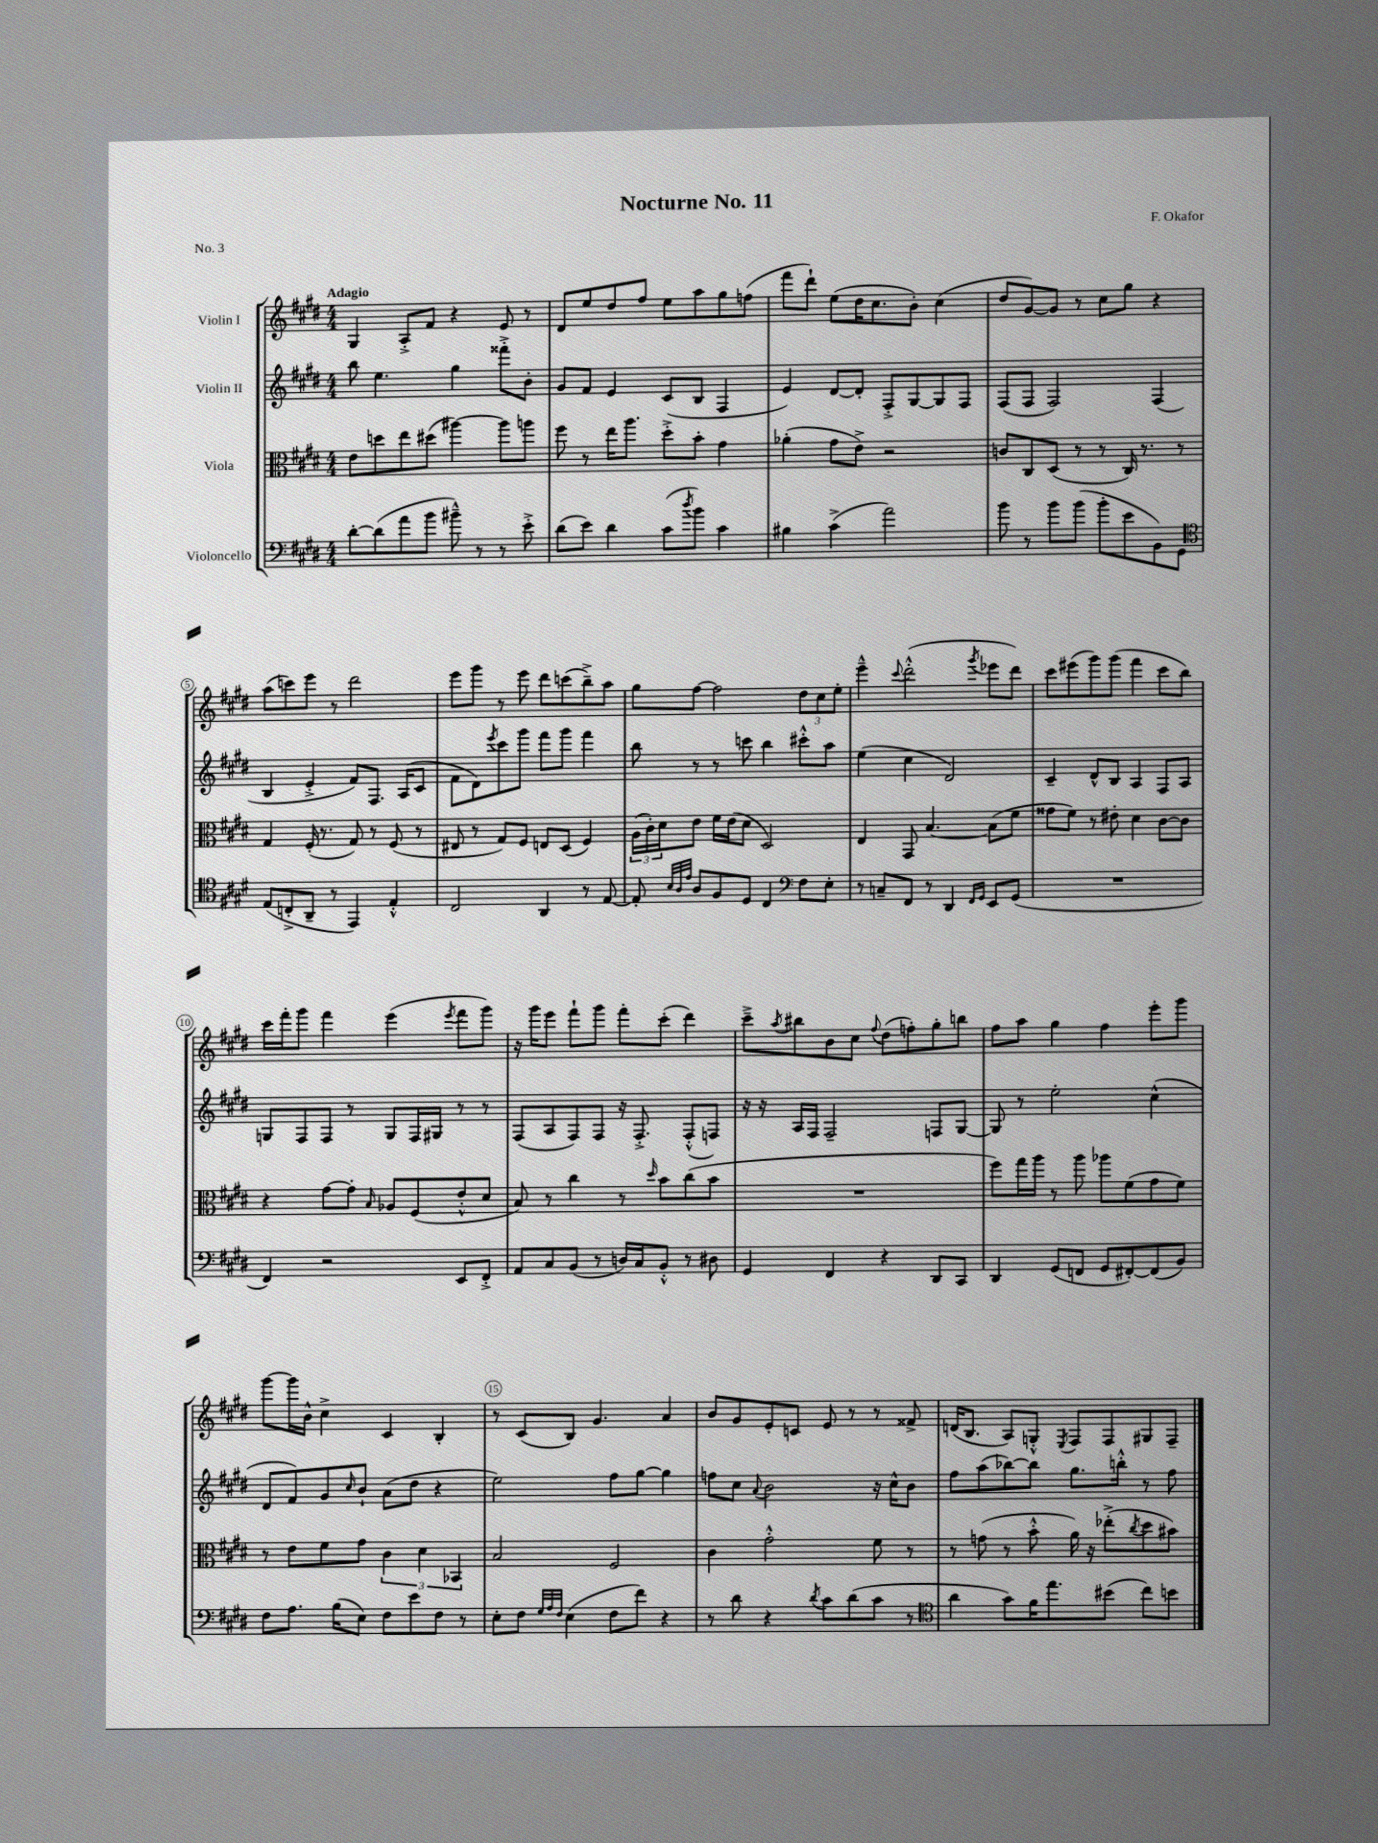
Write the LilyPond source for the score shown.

\header { title = "Nocturne No. 11" composer = "F. Okafor" piece = "No. 3" }
<<
\new StaffGroup <<
\new Staff = "s0" \with { instrumentName = "Violin I" } {
    \clef treble \key e \major \numericTimeSignature \time 4/4 \tempo "Adagio"
    gis4 a8-.-> fis'8 r4 e'8 r8 |
    dis'8 e''8 dis''8 fis''8 e''8 a''8 gis''8 f''8( |
    fis'''8 dis'''8-!) e''8( dis''16 cis''8. b'8-.) cis''4( |
    dis''8 gis'8~) gis'8 r8 cis''8 gis''8 r4 |
    a''8( c'''8) e'''8 r8 dis'''2 |
    e'''8 gis'''8 r8 e'''8 dis'''8 c'''8( b''8--->) a''8 |
    gis''8 fis''8~ fis''2 \tuplet 3/2 { dis''8 cis''8 e''8-. } |
    e'''4---^ \appoggiatura { cis'''8 } dis'''2-.-^( \acciaccatura { gis'''8 } ees'''8 dis'''8) |
    cis'''8 eis'''8( gis'''8) gis'''8( fis'''4 cis'''8 b''8) |
    cis'''16 fis'''16-. gis'''8 fis'''4 e'''4( \acciaccatura { e'''8 } fis'''8 gis'''8) |
    r16 gis'''16 e'''8 fis'''8-! gis'''8 fis'''8-. cis'''8-.( dis'''4) |
    cis'''8---> \acciaccatura { a''8 } bis''8 b'8 cis''8 \appoggiatura { fis''8 } dis''8( f''8-.) gis''8-. b''8 |
    fis''8 a''8 gis''4 fis''4 e'''8-. gis'''8 |
    gis'''8~ gis'''16 b'16-^ cis''4-> cis'4 b4-. |
    r8 cis'8( b8) gis'4. a'4 |
    b'8 gis'8 e'8-. c'8 e'8 r8 r8 fisis'8-> |
    d'16( b8. a8) g8-.-^ \acciaccatura { e8 } fis8 fis8 gis8 fis8-- \bar "|." |
}
\new Staff = "s1" \with { instrumentName = "Violin II" } {
    \clef treble \key e \major \numericTimeSignature \time 4/4
    b''8 e''4. gis''4 fisis'''8-.-> b'8-. |
    gis'8 fis'8 e'4 cis'8( b8 fis4 |
    e'4) dis'8~ dis'8-. fis8-.-> gis8~ gis8 fis8 |
    fis8( fis8 fis2) fis4( |
    b4 e'4-.-> fis'8) fis8. a16( cis'8 |
    fis'8 dis'8) \acciaccatura { e'''8 } cis'''8 gis'''8 fis'''8 gis'''8 fis'''4 |
    b''8 r8 r8 c'''8 b''4 cis'''8-.-^ a''8 |
    e''4( cis''4 dis'2) |
    cis'4-- dis'8-^ b8 a4 fis8 a8 |
    g8 fis8 fis8 r8 g8 fis16 gis16 r8 r8 |
    fis8( a8 fis8) fis8 r16 fis8.-.-> fis8-.-^( f8) |
    r16 r16 a16 fis16 fis2-- f8 gis8~ |
    gis8 r8 e''2-. cis''4-^( |
    dis'8 fis'8) gis'8 \grace { cis''16 } b'8-! a'8( dis''8 r4 |
    e''2) fis''8 gis''8~ gis''4 |
    f''8 cis''8 \appoggiatura { a'8 } b'2 r16 cis''16-^ b'8 |
    fis''8 a''8( bes''8~) bes''8 gis''8. b''16-.-^ r8 fis''8 \bar "|." |
}
\new Staff = "s2" \with { instrumentName = "Viola" } {
    \clef alto \key e \major \numericTimeSignature \time 4/4
    e'8 d''8 e''8 dis''8( ais''4~) ais''8 a''8 |
    fis''8 r8 e''16 a''8. dis''8-.-> b'8-. gis'4 |
    aes'4-.( gis'8 e'8->) r2 |
    c'8 cis8 dis8( r8 r8 cis16) r8. r8 |
    gis4 fis16-.( r8. gis8) r8 fis8( r8 |
    eis8 r8 gis8) fis8 e8 dis8( fis4) |
    \tuplet 3/2 { a16( cis'16-.) dis'16 } e'8 fis'16 e'16( dis'8 dis2) |
    e4 gis,8 b4.~ b8( fis'8 |
    gisis'8 fis'8) r8 eis'8-. dis'4 cis'8~ cis'8 |
    r4 gis'8~ gis'8-. \grace { b16 } aes8 fis8( e'8-.-^ dis'8 |
    b8) r8 cis''4 r8 \grace { dis''16 } b'8 cis''8( b'8 |
    R1 |
    fis''8) gis''16 a''16 r8 a''8 aes''8 fis'8( gis'8 fis'8) |
    r8 e'8 fis'8 gis'8 \tuplet 3/2 { cis'4 dis'4 bes,4 } |
    b2 fis2 |
    cis'4 gis'2-.-^ fis'8 r8 |
    r8 g'8( r8 b'8-.-^ a'16) r16 ees''8-.->( \acciaccatura { cis''8 } dis''8 bis'8) \bar "|." |
}
\new Staff = "s3" \with { instrumentName = "Violoncello" } {
    \clef bass \key e \major \numericTimeSignature \time 4/4
    dis'8~-. dis'8( a'8 b'8 bis'8---^) r8 r8 e'8-.-> |
    dis'8( e'8) dis'4 cis'8( \acciaccatura { dis''8 } b'8) cis'4 |
    bis4 cis'4->( a'2) |
    b'8 r8 b'8 b'8( b'8-. e'8 b,8) gis,8 |
    \clef tenor e8( c8-.-> a,8-- r8 e,4) e4-.-^ |
    cis2 a,4 r8 e8~ |
    e8-. \grace { b32 a32 e'32 } a8 fis8 dis8 cis4 \clef bass fis8 e8-. |
    r8 c8-- fis,8 r8 dis,4 \grace { fis,16 gis,16 } e,8 gis,8( |
    R1 |
    fis,4) r2 e,8 fis,8-.-> |
    a,8 cis8 b,8( r8 d16) cis16 b,8-.-^ r8 dis8 |
    gis,4 fis,4 r4 dis,8 cis,8 |
    dis,4 gis,8( f,8 gis,8 fis,8~-.) fis,8( b,8) |
    fis8 a8. b16( e8) fis8 e'8 fis8 r8 |
    e8-. fis8 \grace { gis32 a32 fis32 } e4( fis8 fis'8) r4 |
    r8 dis'8 r4 \acciaccatura { dis'8 } cis'8 dis'8( cis'8 r8 |
    \clef tenor a'4 gis'8) fis'16 e''8. bis'8( cis''8) b'8 \bar "|." |
}
>>
>>
\layout { \context { \Score \override BarNumber.break-visibility = ##(#f #t #t) barNumberVisibility = #(every-nth-bar-number-visible 5) \override BarNumber.stencil = #(make-stencil-circler 0.1 0.3 ly:text-interface::print) } }
